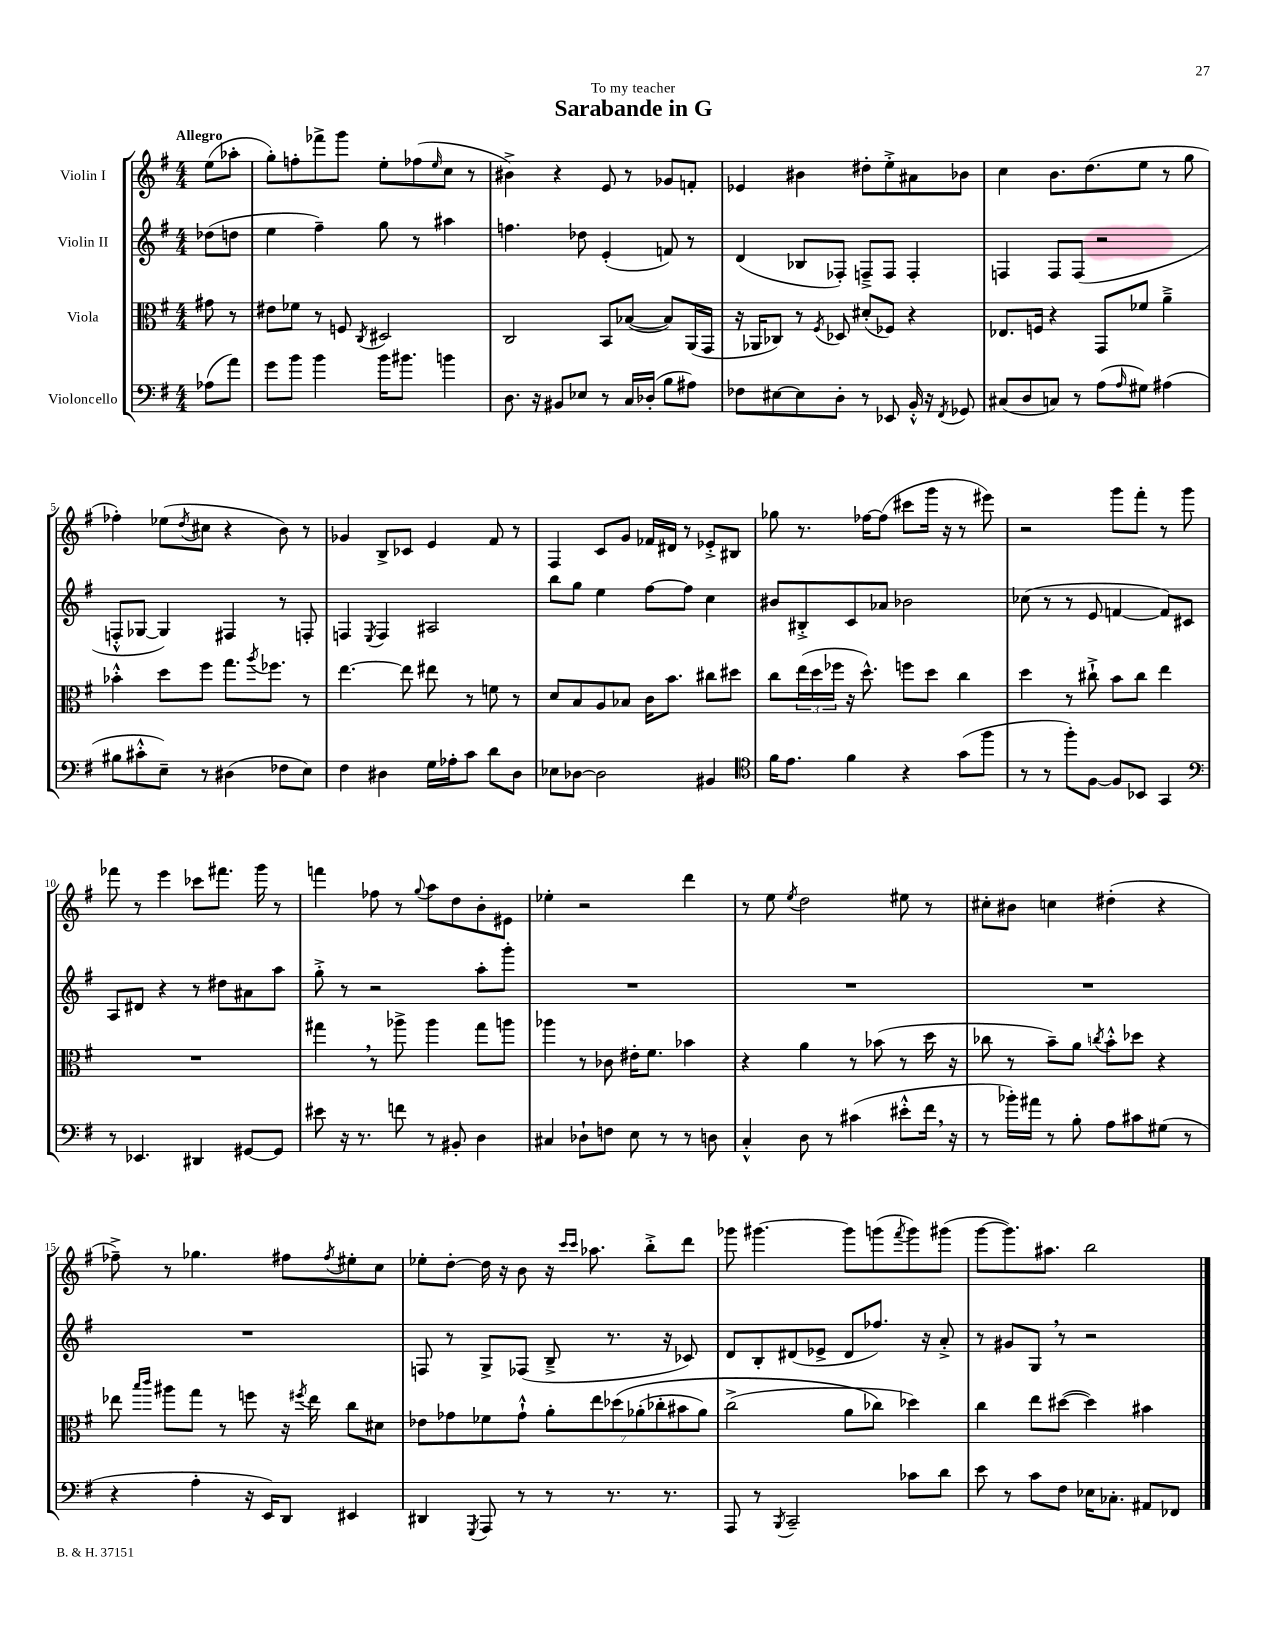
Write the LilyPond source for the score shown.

\header { title = "Sarabande in G" dedication = "To my teacher" }
<<
\new StaffGroup <<
\new Staff = "s0" \with { instrumentName = "Violin I" } {
    \clef treble \key g \major \numericTimeSignature \time 4/4 \partial 4 \tempo "Allegro"
    e''8( aes''8-. |
    g''8-.) f''8-. fes'''8-> g'''8 e''8-. fes''8( \grace { e''16 } c''8 r8 |
    bis'4->) r4 e'8 r8 ges'8 f'8-. |
    ees'4 bis'4 dis''8-. e''8-.-> ais'8 bes'8 |
    c''4 b'8. d''8.( e''8 r8 g''8 |
    fes''4-.) ees''8( \acciaccatura { d''8 } cis''8 r4 b'8) r8 |
    ges'4 b8-> ces'8 e'4 fis'8 r8 |
    fis4 c'8 g'8 fes'16 dis'16 r8 ees'8-.-> bis8 |
    ges''8 r8. fes''16~ fes''8( cis'''8 g'''16 r16 r8 eis'''8) |
    r2 g'''8 fis'''8-. r8 g'''8 |
    fes'''8 r8 e'''4 ces'''8 fis'''8. g'''16 r8 |
    f'''4 fes''8 r8 \appoggiatura { g''8 } a''8 d''8 b'8-. eis'8 |
    ees''4-. r2 d'''4 |
    r8 e''8 \acciaccatura { e''8 } d''2 eis''8 r8 |
    cis''8-. bis'8 c''4 dis''4-.( r4 |
    fes''8--->) r8 ges''4. fis''8 \acciaccatura { fis''8 } eis''8-. c''8 |
    ees''8-. d''8~-. d''16 r16 b'8 r16 \grace { c'''16 c'''16 } aes''8. b''8-.-> d'''8 |
    ges'''8 gis'''4.~ gis'''8 g'''8( \acciaccatura { fis'''8 } g'''8) gis'''8( |
    g'''8~ g'''8.) ais''8. b''2 \bar "|." |
}
\new Staff = "s1" \with { instrumentName = "Violin II" } {
    \clef treble \key g \major \numericTimeSignature \time 4/4 \partial 4
    des''8( d''8 |
    e''4 fis''4--) g''8 r8 ais''4 |
    f''4. des''8 e'4-.( f'8) r8 |
    d'4( bes8 fes8-.) f8---> f8 f4-. |
    f4 f8 f8( r2 |
    f8-.-^ ges8~ ges4) fis4 r8 f8-. |
    f4 \acciaccatura { e8 } f4 ais2 |
    b''8 g''8 e''4 fis''8~ fis''8 c''4 |
    bis'8 bis8-.-> c'8 aes'8 bes'2 |
    ces''8( r8 r8 e'8 f'4~ f'8) cis'8 |
    a8 dis'8 r4 r8 dis''8 ais'8 a''8 |
    g''8-.-> r8 r2 a''8-. g'''8-. |
    R1 |
    R1 |
    R1 |
    R1 |
    f8 r8 g8-> fes8( b8---> r8. r16 ces'8) |
    d'8 b8-. dis'8( ees'8-> dis'8 fes''8.) r16 a'8-.-> |
    r8 gis'8 g8 \breathe r8 r2 \bar "|." |
}
\new Staff = "s2" \with { instrumentName = "Viola" } {
    \clef alto \key g \major \numericTimeSignature \time 4/4 \partial 4
    gis'8 r8 |
    eis'8 fes'8 r8 f8 \acciaccatura { c8 } dis2 |
    c2 b,8 bes8~( bes8) a,16( g,16 |
    r16 aes,16 ces8) r8 \acciaccatura { fis8 } des8 dis'8-.( fes8) r4 |
    ees8. f16 r4 g,8 fes'8 a'4---> |
    bes'4-.-^ d''8 fis''8 g''8. \acciaccatura { a''8 } fes''8. r8 |
    e''4.~ e''8 eis''8 r8 f'8 r8 |
    d'8 b8 a8 bes8 c'16 b'8. cis''8 dis''8 |
    c''8 \tuplet 3/2 { e''16( d''16 fes''16 } r16 d''8.-^) f''8 d''8 c''4 |
    d''4 r8 cis''8-!-> b'8 cis''8 e''4 |
    R1 |
    gis''4 \breathe r8 aes''8-> aes''4 gis''8 a''8 |
    aes''4 r8 ces'8 eis'16-. fis'8. bes'4 |
    r4 a'4 r8 bes'8( r8 d''16 r16 |
    ces''8 r8 b'8--) a'8 \acciaccatura { c''8 } b'8-.-^ des''8 r4 |
    ees''8 \grace { b''16 c'''16 } ais''8 g''8 r8 f''8 r16 \acciaccatura { fis''8 } ees''16 c''8 dis'8 |
    ees'8 ges'8 fes'8 ges'8-!-^ \tuplet 7/4 { a'8-. e''8 des''8\( aes'8-.( ces''8-. bis'8 aes'8) } |
    c''2->( a'8 ces''8\) des''4) |
    c''4 e''8 dis''8~( dis''4) bis'4 \bar "|." |
}
\new Staff = "s3" \with { instrumentName = "Violoncello" } {
    \clef bass \key g \major \numericTimeSignature \time 4/4 \partial 4
    aes8( a'8) |
    g'8 b'8 b'4 b'16 bis'8. b'4 |
    d8. r16 bis,8 ees8 r8 c16 des16-.( b8 ais8) |
    fes8 eis8~ eis8 d8-. r8 ees,8 b,16-.-^ r16 \acciaccatura { fis,8 } ges,8 |
    cis8( d8 c8) r8 a8( \grace { a16 } gis8) ais4( |
    bis8 cis'8-.-^ e8--) r8 dis4( fes8 e8) |
    fis4 dis4 g16 aes16-. c'8 d'8 dis8 |
    ees8 des8~ des2 bis,4 |
    \clef tenor fis'16 e'8. fis'4 r4 g'8( fis''8 |
    r8 r8 fis''8-.) fis8~ fis8 bes,8 g,4 |
    \clef bass r8 ees,4. dis,4 gis,8~ gis,8 |
    eis'8 r16 r8. f'8 r8 bis,8-. d4 |
    cis4 des8-! f8 e8 r8 r8 d8 |
    c4-.-^ d8 r8 cis'4( eis'8-.-^ fis'16 \breathe r16 |
    r8 bes'16-.) ais'16 r8 b8-. a8 cis'8 gis8( r8 |
    r4 a4-. r16 e,16) d,8 eis,4 |
    dis,4 \acciaccatura { g,,8 } a,,8 r8 r8 r8. r8. |
    a,,8 r8 \acciaccatura { b,,8 } c,2-- ces'8 d'8 |
    e'8 r8 c'8 fis8 ees16 ces8.-. ais,8 fes,8 \bar "|." |
}
>>
>>
